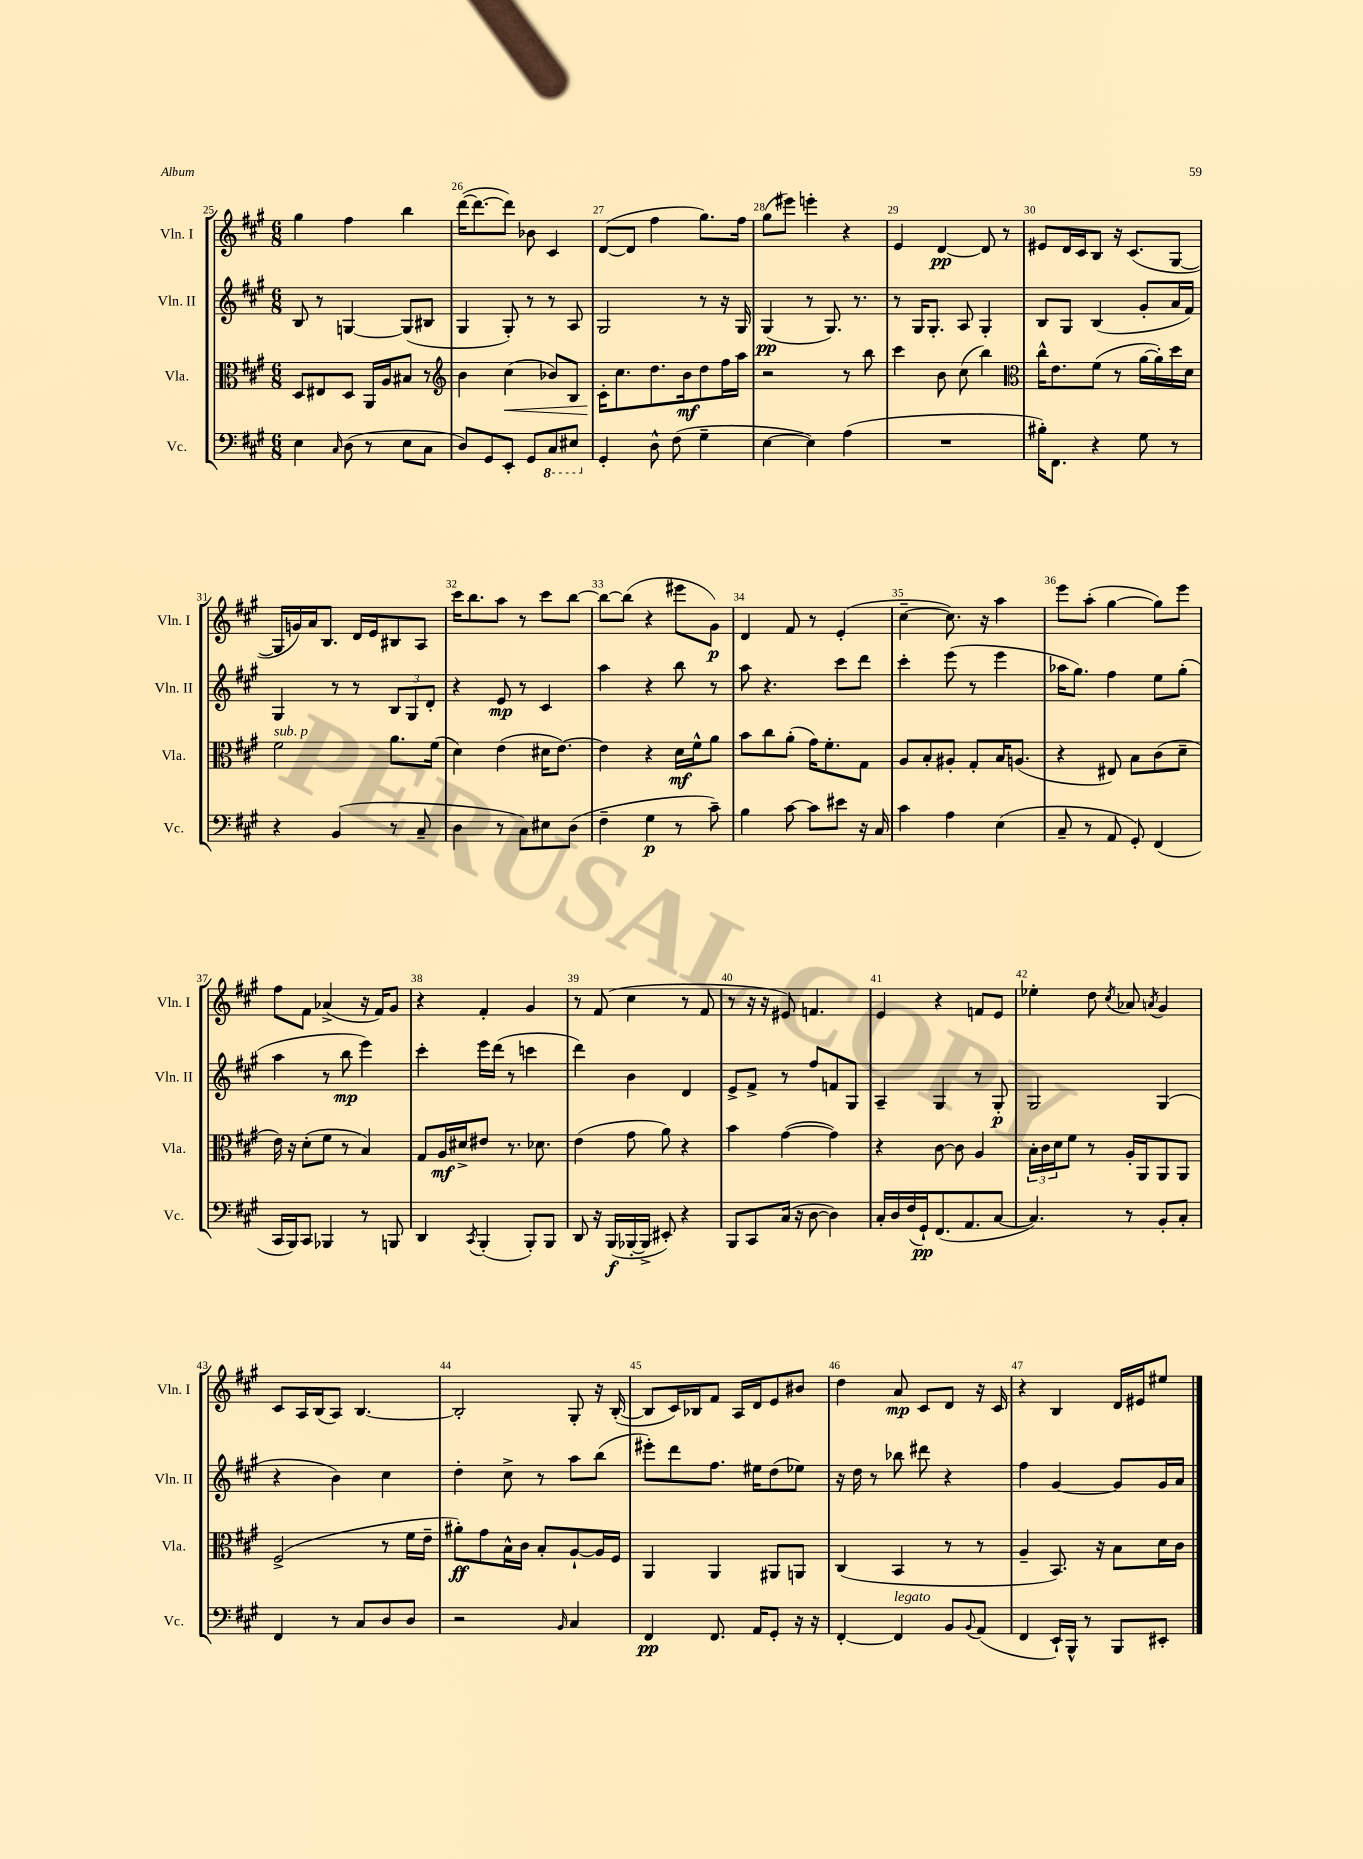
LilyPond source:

<<
\new StaffGroup <<
\new Staff = "s0" \with { instrumentName = "Vln. I" shortInstrumentName = "Vln. I" } {
    \clef treble \key a \major \numericTimeSignature \time 6/8
    gis''4 fis''4 b''4 |
    d'''16~( d'''8.~ d'''8) bes'8 cis'4 |
    d'8~( d'8 fis''4 gis''8.) fis''16 |
    gis''8( eis'''8) e'''4-. r4 |
    e'4 d'4~\pp d'8 r8 |
    eis'8 d'16 cis'16 b8 r16 cis'8.( gis8~ |
    gis16 g'16) a'16 b8. d'16 e'16 bis8 a8 |
    cis'''16 b''8. a''8 r8 cis'''8 b''8~ |
    b''8~ b''8( r4 eis'''8 gis'8\p) |
    d'4 fis'8 r8 e'4-.( |
    cis''4~-- cis''8.) r16 a''4 |
    e'''8 a''8-.( gis''4~ gis''8) e'''8 |
    fis''8 fis'8 aes'4->( r16 fis'16) gis'8 |
    r4 fis'4-. gis'4 |
    r8 fis'8( cis''4 r8 fis'8 |
    r8 r16 r16 eis'8) f'4. |
    e'4 r4 f'8 e'8 |
    ees''4-. d''8 \acciaccatura { cis''8 } aes'8 \acciaccatura { a'8 } gis'4 |
    cis'8 a16 b16( a8) b4.~ |
    b2-. gis8-. r16 b16~-.( |
    b8 cis'16) bes16 fis'8 a16 d'16 e'8 bis'8 |
    d''4 a'8\mp cis'8 d'8 r16 cis'16 |
    r4 b4 d'16 eis'16 eis''8 \bar "|." |
}
\new Staff = "s1" \with { instrumentName = "Vln. II" shortInstrumentName = "Vln. II" } {
    \clef treble \key a \major \numericTimeSignature \time 6/8
    b8 r8 g4~ g8( bis8 |
    gis4 gis8-.) r8 r8 a8 |
    gis2 r8 r16 gis16 |
    gis4\pp( r8 gis8.) r8. |
    r8 gis16 gis8.-. a8 gis4-. |
    b8 gis8 b4( gis'8-. a'16 fis'16) |
    gis4 r8 r8 \tuplet 3/2 { b8 gis8 d'8-. } |
    r4 e'8\mp r8 cis'4 |
    a''4 r4 b''8 r8 |
    a''8 r4. cis'''8 d'''8 |
    cis'''4-. e'''8( r8 e'''4 |
    aes''16 gis''8.) fis''4 e''8 gis''8-.( |
    a''4 r8 b''8\mp e'''4) |
    cis'''4-. e'''16 d'''16( r8 c'''4 |
    d'''4) b'4 d'4 |
    e'8-> fis'8-> r8 fis''8 f'8 gis8 |
    a4-- gis4 r8 gis8-.\p |
    gis2 gis4( |
    r4 b'4) cis''4 |
    d''4-. cis''8-> r8 a''8 b''8( |
    eis'''8-.) d'''8 fis''8. eis''16 d''8( ees''8) |
    r16 d''16 r8 bes''8 dis'''8 r4 |
    fis''4 gis'4~ gis'8 gis'16 a'16 \bar "|." |
}
\new Staff = "s2" \with { instrumentName = "Vla." shortInstrumentName = "Vla." } {
    \clef alto \key a \major \numericTimeSignature \time 6/8
    d8 eis8 d8 a,16 a16 bis8 r8 |
    \clef treble b'4 cis''4\<( bes'8) b8 |
    cis'16-.\! cis''8. d''8. b'16\mf d''8 fis''16 a''16 |
    r2 r8 b''8 |
    cis'''4 b'8 cis''8( b''4) |
    \clef alto cis''16-^ e'8. fis'8( r8 a'16~ a'16-.) d''16 d'16 |
    fis'2^\markup { \italic "sub. p" } a'8. fis'16( |
    d'4) e'4( dis'16 e'8.~) |
    e'4 r4 d'16\mf fis'16-^ a'8 |
    b'8 cis''8 a'8-.( gis'16) fis'8.-. gis8 |
    a8 b8-. ais8-. gis8-. b16 a8.( |
    r4 eis8) b8 cis'8( d'8-- |
    e'16) r16 d'8-.( fis'8 r8 b4) |
    gis8 a16\mf dis'16-> eis'8 r8. des'8. |
    e'4( gis'8 a'8) r4 |
    b'4 gis'4~( gis'4) |
    r4 cis'8~ cis'8 a4 |
    \tuplet 3/2 { b16-. cis'16 d'16 } fis'8 r8 a16-. a,16 a,8 a,8 |
    fis2->( r8 fis'16 e'16-- |
    ais'8-.\ff) gis'8 b16-^ cis'16 b8-. a8~-! a16 fis16 |
    a,4 a,4 ais,8 a,8 |
    cis4( b,4 r8 r8 |
    a4-- b,8.) r16 b8 d'16 cis'16 \bar "|." |
}
\new Staff = "s3" \with { instrumentName = "Vc." shortInstrumentName = "Vc." } {
    \clef bass \key a \major \numericTimeSignature \time 6/8
    e4 \grace { cis16 } d8( r8 e8 cis8 |
    d8) gis,8 e,8-. gis,8 \ottava #-1 cis,8 eis,8 \ottava #0 |
    gis,4-. d8-^ fis8( gis4-- |
    e4~ e4) a4( |
    R2. |
    bis16-.) fis,8. r4 gis8 r8 |
    r4 b,4( r8 cis8-- |
    d4 r8 cis8) eis8 d8( |
    fis4-- gis4\p r8 cis'8--) |
    b4 cis'8~ cis'8 eis'8 r16 cis16 |
    cis'4 a4 e4( |
    cis8-- r8 a,8 gis,8-.) fis,4( |
    cis,16 b,,16) cis,8 bes,,4 r8 b,,8 |
    d,4 \acciaccatura { cis,8 } b,,4-.( b,,8-.) b,,8 |
    d,8 r16 b,,16\f( bes,,16~-. bes,,16-> eis,8-.) r4 |
    b,,8 cis,8 cis16( r16 d8~ d4) |
    cis16-. d16 fis16( gis,16-!\pp) fis,8.( a,8. cis8~ |
    cis4.) r8 b,8-. cis8-. |
    fis,4 r8 cis8 d8 d8 |
    r2 \grace { b,16 } cis4 |
    fis,4\pp fis,8. a,16 gis,8-. r16 r16 |
    fis,4~-. fis,4^\markup { \italic "legato" } b,8 \appoggiatura { b,8 } a,8( |
    fis,4 e,16-!) b,,16-^ r8 b,,8 eis,8-. \bar "|." |
}
>>
>>
\layout { \context { \Score currentBarNumber = #25 \override BarNumber.break-visibility = ##(#f #t #t) barNumberVisibility = #all-bar-numbers-visible } }
